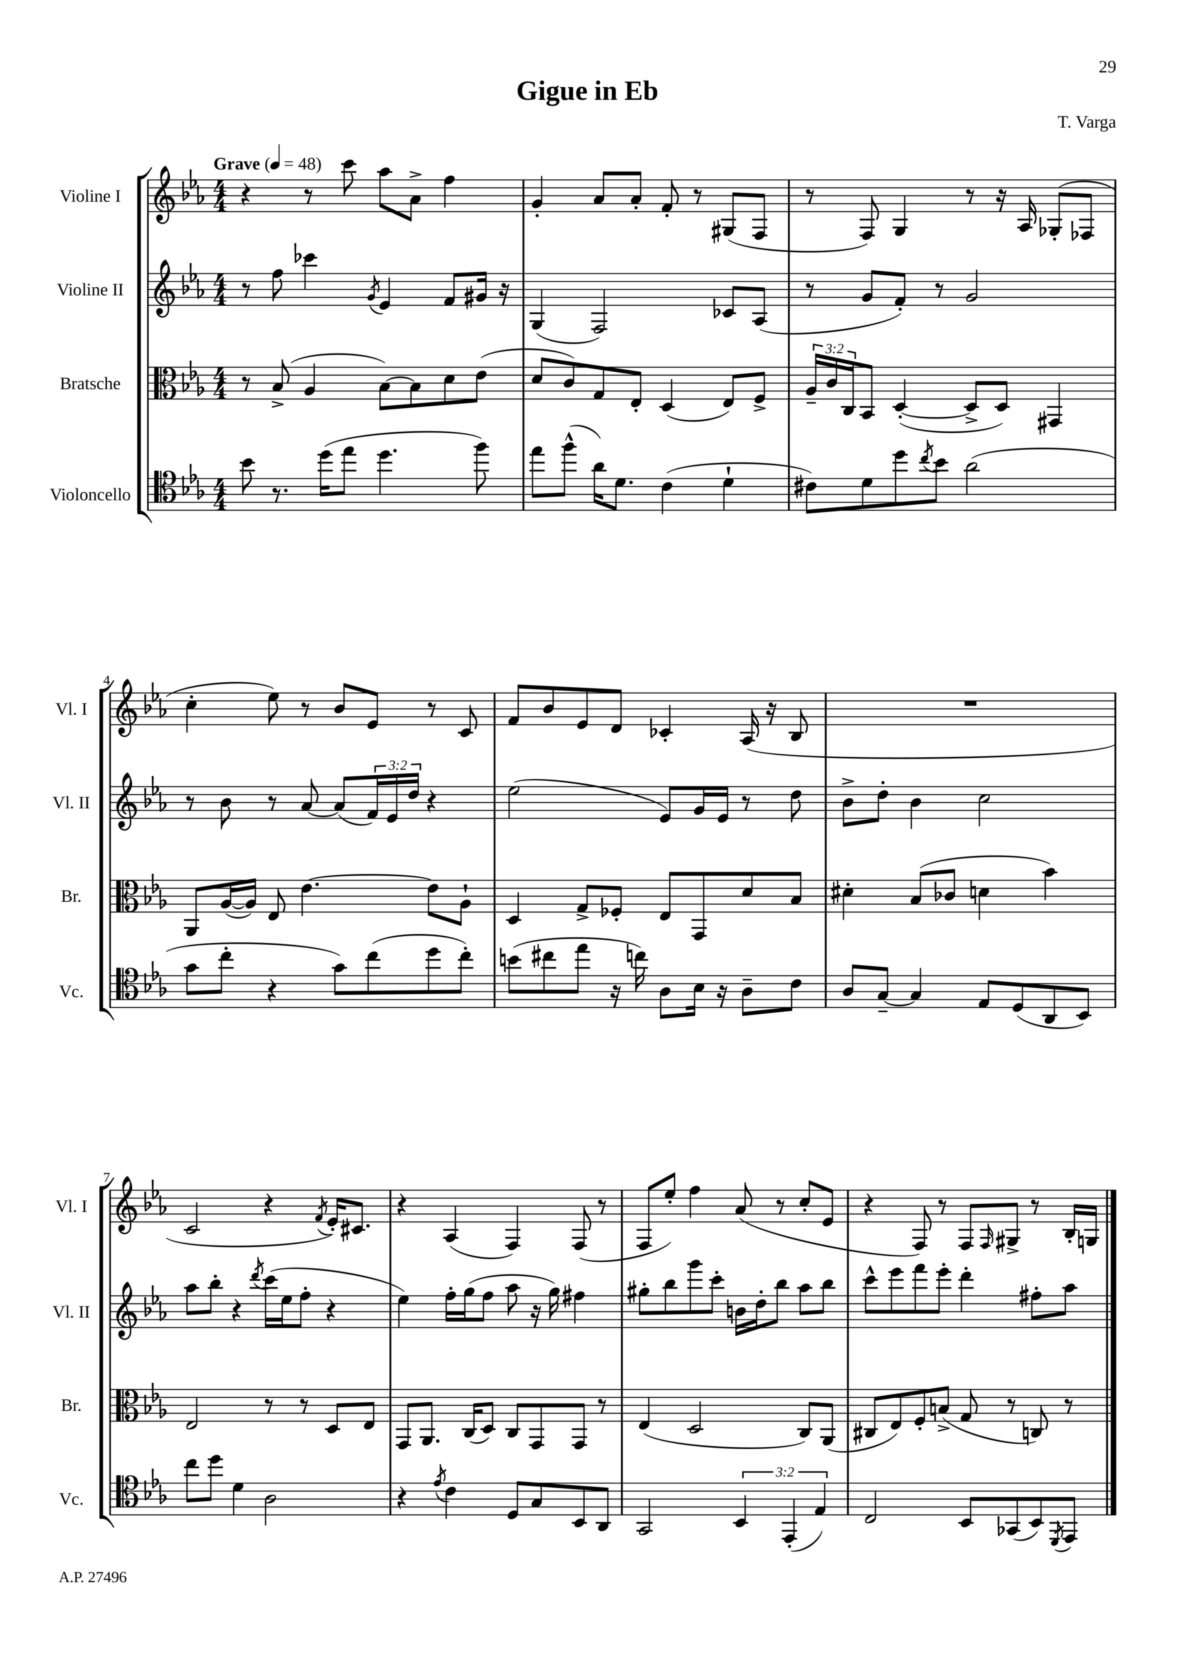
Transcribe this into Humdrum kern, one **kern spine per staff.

**kern	**kern	**kern	**kern
*staff4	*staff3	*staff2	*staff1
*clefC4	*clefC3	*clefG2	*clefG2
*k[b-e-a-]	*k[b-e-a-]	*k[b-e-a-]	*k[b-e-a-]
*M4/4	*M4/4	*M4/4	*M4/4
*MM48	*MM48	*MM48	*MM48
8b-	8r	8r	4r
8.r	(8B-^	8ff	.
.	4A-	4ccc-	8r
(16dd	.	.	.
8ee-	.	.	8ccc
.	.	8qg	.
4.dd	[8B-)	4e-	8aa-
.	8B-]	.	8a-^
.	8d	8f	4ff
8ff)	(8e-	16g#	.
.	.	16r	.
=	=	=	=
8ee-	8d	(4G	4g'
(8ff^^	8c)	.	.
16a-)	8G	2F)	8a-
8.d	.	.	.
.	8E-'	.	8a-'
(4c	(4D	.	8f'
.	.	.	8r
4d`	8E-)	8c-	(8G#
.	8F^	(8A-	8F
=	=	=	=
8c#)	24A-~	8r	8r
.	24c	.	.
.	24C	.	.
8d	8BB-	8g	8F)
8dd	([4D'	8f')	4G
8qcc	.	.	.
8b-	.	8r	.
(2a-	8D^]	2g	8r
.	8D)	.	16r
.	.	.	16A-
.	4GG#	.	(8G-'
.	.	.	8F-
=	=	=	=
8g	8AA-	8r	4cc'
8cc'	([16A-	8b-	.
.	16A-])	.	.
4r	8E-	8r	8ee-)
.	[4.e-	[8a-	8r
8g)	.	(8a-]	8b-
(8cc	.	24f)	8e-
.	.	24e-	.
.	.	24dd	.
8dd	8e-]	4r	8r
8cc')	8A-`	.	8c
=	=	=	=
(8b	4D	(2ee-	8f
8cc#	.	.	8b-
8ee-	8G^	.	8e-
16r	8F-'	.	8d
16cc)	.	.	.
8A-	8E-	8e-)	4c-'
16B-	8GG	16g	.
16r	.	16e-	.
8A-~	8d	8r	(16A-
.	.	.	16r
8c	8B-	8dd	8B-
=	=	=	=
8A-	4d#'	8b-^	1r
[8G~	.	8dd'	.
4G]	(8B-	4b-	.
.	8c-	.	.
8E-	4d	2cc	.
(8D	.	.	.
8AA-	4b-)	.	.
8BB-)	.	.	.
=	=	=	=
8cc	2E-	8aa-	2c
8dd	.	8bb-'	.
4d	.	4r	.
.	.	8qddd	.
2A-	8r	(16ccc	4r
.	.	16ee-	.
.	8r	8ff'	.
.	.	.	8qf
.	8D	4r	16e-')
.	.	.	8.c#
.	8E-	.	.
=	=	=	=
4r	8GG	4ee-)	4r
.	8.AA-	.	.
8qe-	.	.	.
4c	.	16ff'	(4A-
.	(16C	(16gg	.
.	8D)	8ff	.
8D	8C	8aa-	4F)
8G	8GG	16r	.
.	.	16gg)	.
8BB-	8GG	4ff#	(8F
8AA-	8r	.	8r
=	=	=	=
2GG	(4E-	8gg#'	8F
.	.	8bb-	8ee-')
.	2D	8ggg	4ff
.	.	8ccc'	.
6BB-	.	16b	(8a-
.	.	16dd'	.
.	.	8bb-	8r
(6EE-'	.	.	.
.	8C)	8aa-	8cc'
6E-)	.	.	.
.	(8AA-	8bb-	8e-
=	=	=	=
2C	8C#	8ccc^^	4r
.	8E-)	8eee-	.
.	8F'	8fff	8F)
.	(8B^	8eee-'	8r
8BB-	8G	4ddd'	8F
.	.	.	16qqF
(8GG-	8r	.	8G#^
8BB-)	8C)	8ff#'	8r
8qDD	.	.	.
8EE-	8r	8aa-	16B-'
.	.	.	16G
==	==	==	==
*-	*-	*-	*-
